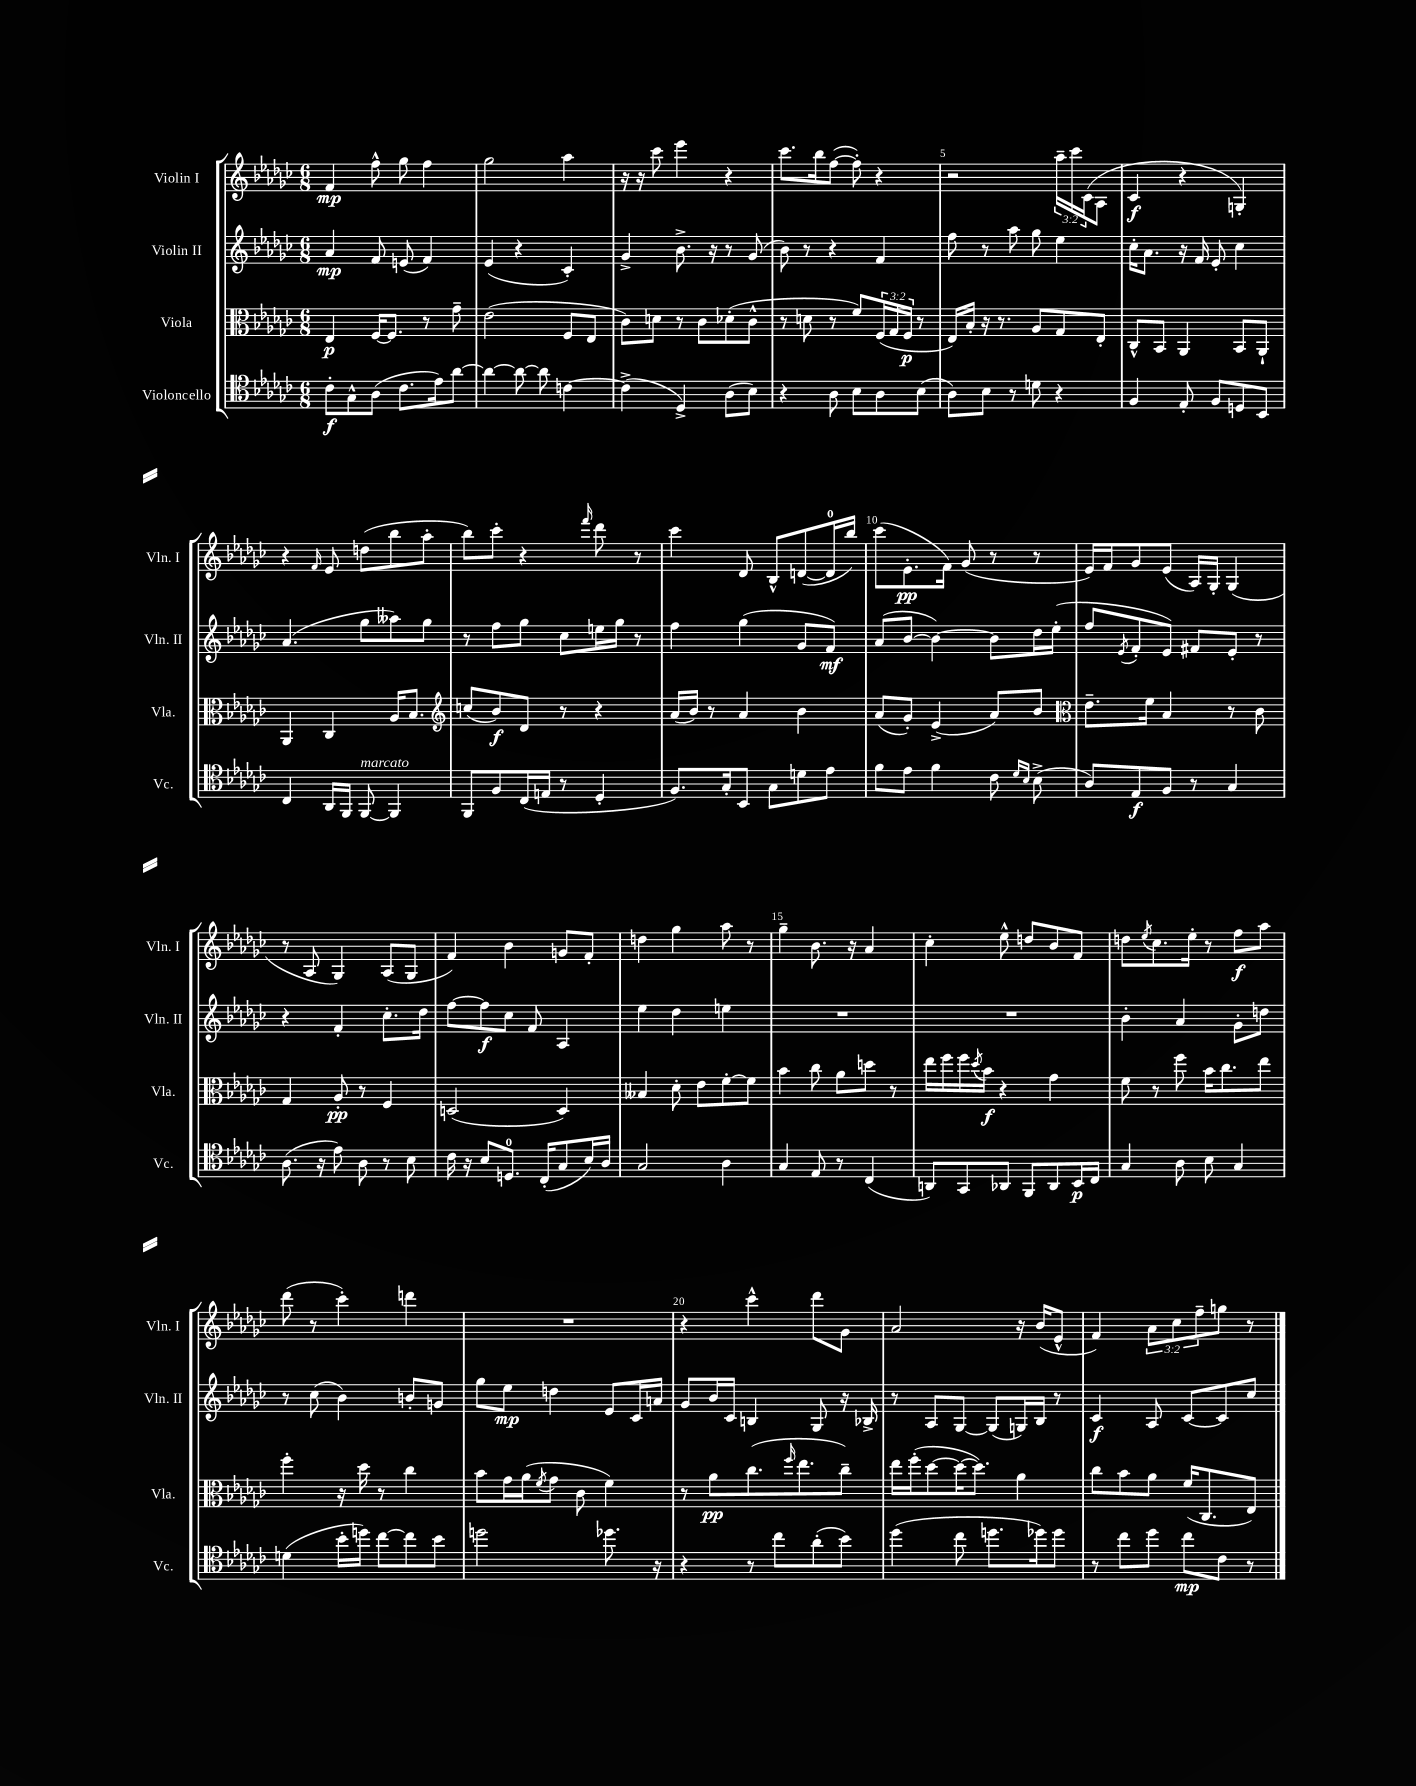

**kern	**dynam	**kern	**dynam	**kern	**dynam	**kern	**dynam
*part4	*part4	*part3	*part3	*part2	*part2	*part1	*part1
*staff4	*staff4	*staff3	*staff3	*staff2	*staff2	*staff1	*staff1
*I"Violoncello	*	*I"Viola	*	*I"Violin II	*	*I"Violin I	*
*I'Vc.	*	*I'Vla.	*	*I'Vln. II	*	*I'Vln. I	*
*clefC4	*	*clefC3	*	*clefG2	*	*clefG2	*
*k[b-e-a-d-g-c-]	*	*k[b-e-a-d-g-c-]	*	*k[b-e-a-d-g-c-]	*	*k[b-e-a-d-g-c-]	*
*M6/8	*	*M6/8	*	*M6/8	*	*M6/8	*
=1	=1	=1	=1	=1	=1	=1	=1
8c-'\L	f	4E-/	p	4a-/	mp	4f/	mp
8G-^^\	.	.	.	.	.	.	.
(8A-\J	.	[16F/KL	.	8f/	.	8ff^^\	.
.	.	8.F/J]	.	.	.	.	.
8.c-\L	.	.	.	(8en/	.	8gg-\	.
.	.	8r	.	4f/)	.	4ff\	.
16e-\k)	.	.	.	.	.	.	.
[8a-\J	.	8g-~\	.	.	.	.	.
=2	=2	=2	=2	=2	=2	=2	=2
4a-\_	.	(2e-\	.	(4e-/	.	2gg-\	.
8a-\_	.	.	.	4r	.	.	.
8a-\]	.	.	.	.	.	.	.
[4cn\	.	8F/L	.	4c-'/)	.	4aa-\	.
.	.	8E-/J	.	.	.	.	.
=3	=3	=3	=3	=3	=3	=3	=3
(4c^\]	.	8c-\L)	.	4g-^/	.	16r	.
.	.	.	.	.	.	16r	.
.	.	8dn\J	.	.	.	8ccc-\	.
4D-^/)	.	8r	.	8.b-^\	.	4eee-\	.
.	.	8c-\L	.	.	.	.	.
.	.	.	.	16r	.	.	.
(8A-\L	.	(8d-X'\	.	8r	.	4r	.
8B-\J)	.	8c-^^\J	.	(8g-/	.	.	.
=4	=4	=4	=4	=4	=4	=4	=4
4r	.	8r	.	8b-\)	.	8.ccc-\L	.
.	.	8dn\	.	8r	.	.	.
.	.	.	.	.	.	16bb-\k	.
8A-\	.	8r	.	4r	.	([8ff\J	.
8B-\L	.	8f/L)	.	.	.	8ff'\])	.
8A-\	.	(24F/L	.	4f/	.	4r	.
.	.	24G-/	.	.	.	.	.
.	.	24F/JJ	p	.	.	.	.
(8B-\J	.	8r	.	.	.	.	.
=5	=5	=5	=5	=5	=5	=5	=5
8A-\L)	.	16E-/LL)	.	8ff\	.	2r	.
.	.	16B-'/JJ	.	.	.	.	.
8B-\J	.	16r	.	8r	.	.	.
.	.	8.r	.	.	.	.	.
8r	.	.	.	8aa-\	.	.	.
8dn\	.	8A-/L	.	8gg-\	.	.	.
4r	.	8G-/	.	4ee-\	.	24aa-~\LL	.
.	.	.	.	.	.	24ccc-\	.
.	.	.	.	.	.	(24c-\J	.
.	.	8E-'/J	.	.	.	8A-\J	.
=6	=6	=6	=6	=6	=6	=6	=6
4F/	.	8C-^^/L	.	16cc-'\KL	.	4c-/	f
.	.	.	.	8.a-\J	.	.	.
.	.	8BB-/J	.	.	.	.	.
8E-'/	.	4AA-/	.	16r	.	4r	.
.	.	.	.	16f/	.	.	.
8F/L	.	.	.	8e-'/	.	.	.
8Dn/	.	8BB-/L	.	4cc-\	.	4Gn'/)	.
8BB-/J	.	8AA-`/J	.	.	.	.	.
!!LO:LB:g=z
=7	=7	=7	=7	=7	=7	=7	=7
4C-/	.	4AA-/	.	(4.a-/	.	4r	.
.	.	.	.	.	.	16qqf/	.
16AA-/LL	.	4C-/	.	.	.	8e-/	.
16FF/JJ	.	.	.	.	.	.	.
!LO:TX:a:i:t=marcato	!	!	!	!	!	!	!
[8FF/	.	.	.	8gg-\L	.	(8ddn\L	.
4FF/]	.	16A-/KL	.	8aa--X\)	.	8bb-\	.
.	.	8.B-/J	.	.	.	.	.
.	.	.	.	8gg-\J	.	8aa-'\J	.
=8	=8	=8	=8	=8	=8	=8	=8
*	*	*clefG2	*	*	*	*	*
8FF/L	.	(8ccn/L	.	8r	.	8bb-\L)	.
8F/	.	8b-/)	f	8ff\L	.	8ccc-'\J	.
(16C-/L	.	8d-/J	.	8gg-\J	.	4r	.
16En/JJ	.	.	.	.	.	.	.
8r	.	8r	.	8cc-\L	.	.	.
.	.	.	.	.	.	16qqfff/	.
4D-'/	.	4r	.	16een\L	.	8ddd-\	.
.	.	.	.	16gg-\JJ	.	.	.
.	.	.	.	8r	.	8r	.
=9	=9	=9	=9	=9	=9	=9	=9
8.F/L)	.	(16a-/LL	.	4ff\	.	4ccc-\	.
.	.	16b-/JJ)	.	.	.	.	.
.	.	8r	.	.	.	.	.
16G-'/k	.	.	.	.	.	.	.
8BB-/J	.	4a-/	.	(4gg-\	.	8d-/	.
8G-\L	.	.	.	.	.	8B-^^/L	.
8dn\	.	4b-\	.	8g-/L	.	([8dn/	.
8e-\J	.	.	.	8f/J)	mf	16d/L]	.
.	.	.	.	.	.	16bb-/JJ)	.
=10	=10	=10	=10	=10	=10	=10	=10
8f\L	.	(8a-/L	.	(8a-/L	.	(8ccc-\L	.
8e-\J	.	8g-'/J)	.	[8b-/J	.	8.e-'\	pp
4f\	.	(4e-^/	.	4b-\_)	.	.	.
.	.	.	.	.	.	16f\Jk)	.
.	.	.	.	.	.	(8g-/	.
8c-\	.	8a-/L)	.	8b-\L]	.	8r	.
16qqd-/LL	.	.	.	.	.	.	.
16qqB-/JJ	.	.	.	.	.	.	.
(8B-^\	.	8b-/J	.	16dd-\L	.	8r	.
.	.	.	.	(16ee-'\JJ	.	.	.
=11	=11	=11	=11	=11	=11	=11	=11
*	*	*clefC3	*	*	*	*	*
8A-/L)	.	8.e-~\L	.	8ff/L	.	16e-/LL)	.
.	.	.	.	.	.	16f/J	.
.	.	.	.	8qe-/	.	.	.
8E-/	f	.	.	8f'/	.	8g-/	.
.	.	16f\Jk	.	.	.	.	.
8F/J	.	4B-/	.	8e-/J)	.	(8e-/J	.
8r	.	.	.	8f#X/L	.	16A-/LL)	.
.	.	.	.	.	.	16G-'/JJ	.
4G-/	.	8r	.	8e-'/J	.	(4G-/	.
.	.	8c-\	.	8r	.	.	.
!!LO:LB:g=z
=12	=12	=12	=12	=12	=12	=12	=12
(8.A-\	.	4G-/	.	4r	.	8r	.
.	.	.	.	.	.	8A-/	.
16r	.	.	.	.	.	.	.
8e-\)	.	8A-'/	pp	4f'/	.	4G-/)	.
8A-\	.	8r	.	.	.	.	.
8r	.	4F/	.	8.cc-'\L	.	(8A-/L	.
8B-\	.	.	.	.	.	8G-/J	.
.	.	.	.	16dd-\Jk	.	.	.
=13	=13	=13	=13	=13	=13	=13	=13
16c-\	.	(2Dn/	.	[8ff\L	.	4f/)	.
16r	.	.	.	.	.	.	.
8B-/L	.	.	.	8ff\]	f	.	.
8.Dn/J	.	.	.	8cc-\J	.	4b-\	.
.	.	.	.	8f/	.	.	.
(16C-'/KL	.	.	.	.	.	.	.
8G-/	.	4D/)	.	4A-/	.	8gn/L	.
16B-/L)	.	.	.	.	.	8f'/J	.
16A-/JJ	.	.	.	.	.	.	.
=14	=14	=14	=14	=14	=14	=14	=14
2G-/	.	4B--X/	.	4ee-\	.	4ddn\	.
.	.	8d-'\	.	4dd-\	.	4gg-\	.
.	.	8e-\L	.	.	.	.	.
4A-\	.	[8f'\	.	4een\	.	8aa-\	.
.	.	8f\J]	.	.	.	8r	.
=15	=15	=15	=15	=15	=15	=15	=15
4G-/	.	4b-\	.	2.r	.	4gg-~\	.
8E-/	.	8cc-\	.	.	.	8.b-\	.
8r	.	8a-\L	.	.	.	.	.
.	.	.	.	.	.	16r	.
(4C-/	.	8ddn\J	.	.	.	4a-/	.
.	.	8r	.	.	.	.	.
=16	=16	=16	=16	=16	=16	=16	=16
8AAn/L)	.	16ee-\LL	.	2.r	.	4cc-'\	.
.	.	16ff\	.	.	.	.	.
8GG-/	.	16ff\	.	.	.	.	.
.	.	8qdd-/	.	.	.	.	.
.	.	16b-\JJ	f	.	.	.	.
8AA-X/J	.	4r	.	.	.	8ee-^^\	.
8FF/L	.	.	.	.	.	8ddn/L	.
8AA-/	.	4g-\	.	.	.	8b-/	.
16BB-/L	p	.	.	.	.	8f/J	.
16C-/JJ	.	.	.	.	.	.	.
=17	=17	=17	=17	=17	=17	=17	=17
4G-/	.	8f\	.	4b-'\	.	8ddn\L	.
.	.	.	.	.	.	8qee-/	.
.	.	8r	.	.	.	8.cc-\	.
8A-\	.	8ff\	.	4a-/	.	.	.
.	.	.	.	.	.	16ee-'\Jk	.
8B-\	.	16b-\KL	.	.	.	8r	.
.	.	8.cc-\	.	.	.	.	.
4G-/	.	.	.	8g-'\L	.	8ff\L	f
.	.	8ee-\J	.	8ddn\J	.	8aa-\J	.
!!LO:LB:g=z
=18	=18	=18	=18	=18	=18	=18	=18
(4dn\	.	4ff'\	.	8r	.	(8ddd-\	.
.	.	.	.	(8cc-\	.	8r	.
16b-'\LL	.	16r	.	4b-\)	.	4ccc-'\)	.
16ddn\JJ)	.	16dd-\	.	.	.	.	.
[8cc-\L	.	8r	.	.	.	.	.
8cc-\]	.	4cc-\	.	8bn'/L	.	4dddn\	.
8b-\J	.	.	.	8gn/J	.	.	.
=19	=19	=19	=19	=19	=19	=19	=19
2ddn\	.	8b-\L	.	8gg-\L	.	2.r	.
.	.	16g-\L	.	8ee-\J	mp	.	.
.	.	(16a-\J	.	.	.	.	.
.	.	8qf/	.	.	.	.	.
.	.	8g-\J	.	4ddn\	.	.	.
.	.	8c-\	.	.	.	.	.
8.dd-X\	.	4f\)	.	8e-/L	.	.	.
.	.	.	.	16c-/L	.	.	.
16r	.	.	.	16an/JJ	.	.	.
=20	=20	=20	=20	=20	=20	=20	=20
4r	.	8r	.	8g-/L	.	4r	.
.	.	8a-\L	pp	16b-/L	.	.	.
.	.	.	.	16c-/JJ	.	.	.
8r	.	(8.cc-\	.	4Bn/	.	4ccc-^^\	.
8cc-\L	.	.	.	.	.	.	.
.	.	16qqff/	.	.	.	.	.
.	.	8.ee-\	.	.	.	.	.
(8a-'\	.	.	.	8G-/	.	8ddd-\L	.
8b-\J)	.	8cc-~\J)	.	16r	.	8g-\J	.
.	.	.	.	16B-X^/	.	.	.
=21	=21	=21	=21	=21	=21	=21	=21
(4dd-\	.	16ee-\LL	.	8r	.	2a-/	.
.	.	(16ff'\J	.	.	.	.	.
.	.	[8dd-\	.	8A-/L	.	.	.
8cc-\	.	16dd-\K_	.	[8G-/J	.	.	.
.	.	8.dd-\J])	.	.	.	.	.
8.ddn\L	.	.	.	(8G-/L]	.	.	.
.	.	4a-\	.	16Gn/L)	.	16r	.
16dd-X\k)	.	.	.	16B-/JJ	.	(16b-/KL	.
8dd-\J	.	.	.	8r	.	8e-^^/J	.
=22	=22	=22	=22	=22	=22	=22	=22
8r	.	8cc-\L	.	4c-/	f	4f/)	.
8cc-\L	.	8b-\	.	.	.	.	.
8dd-\J	.	8a-\J	.	8A-/	.	12a-\L	.
.	.	.	.	.	.	12cc-\	.
8cc-\L	mp	(16f/KL	.	[8c-/L	.	.	.
.	.	.	.	.	.	12ff~\	.
.	.	8.C-/	.	.	.	.	.
8c-\J	.	.	.	8c-/]	.	8ggn\J	.
8r	.	8E-/J)	.	8cc-/J	.	8r	.
==	==	==	==	==	==	==	==
*-	*-	*-	*-	*-	*-	*-	*-
